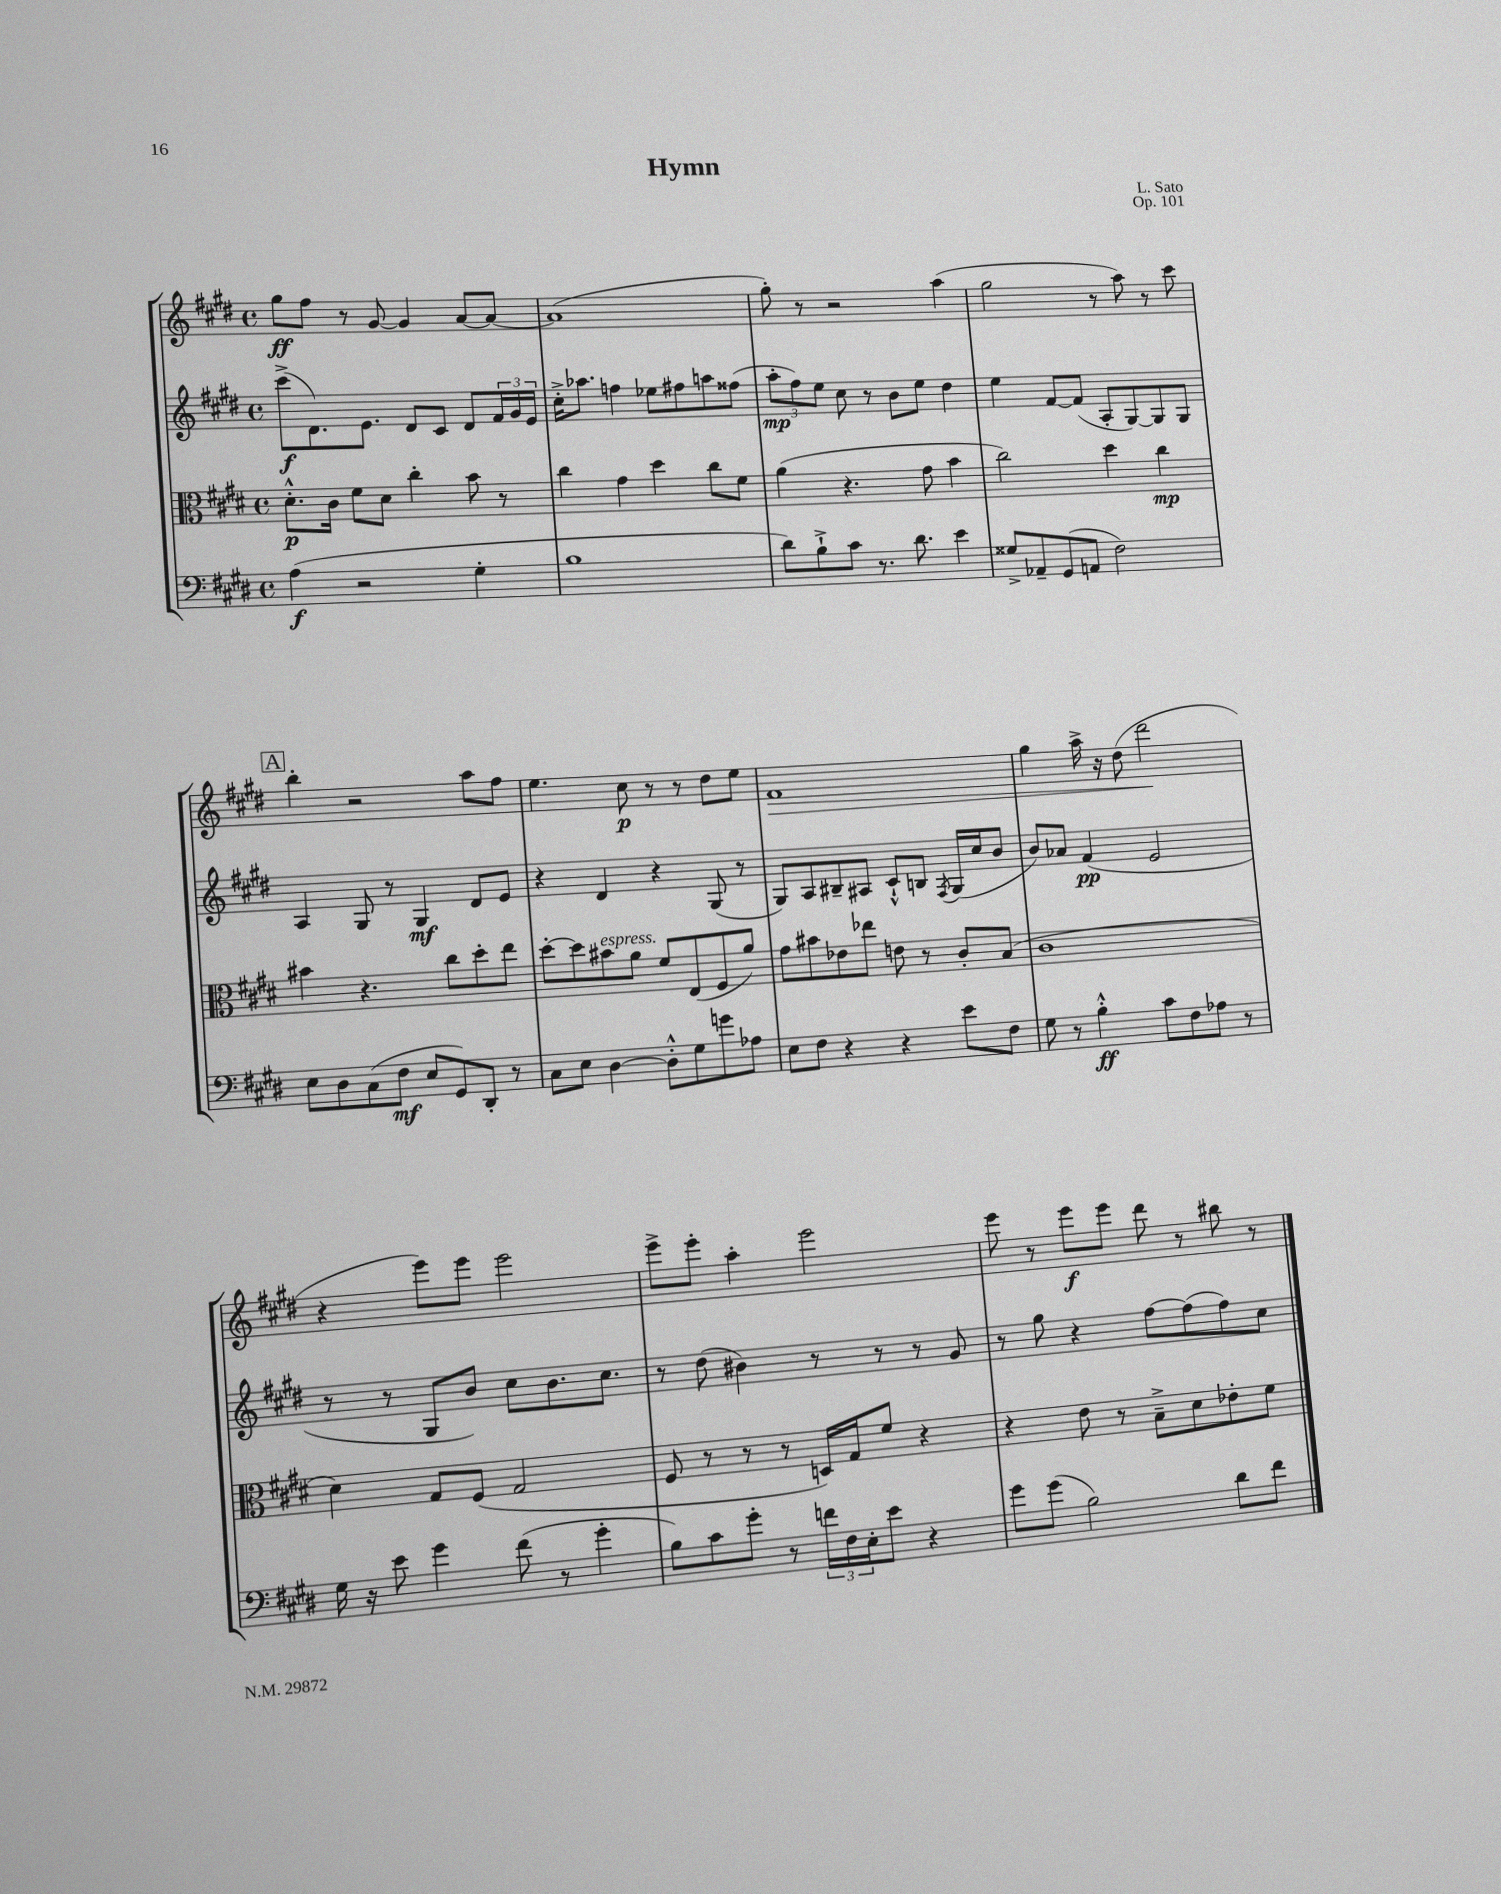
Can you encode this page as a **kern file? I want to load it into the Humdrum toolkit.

**kern	**dynam	**kern	**dynam	**kern	**dynam	**kern	**dynam
*part4	*part4	*part3	*part3	*part2	*part2	*part1	*part1
*staff4	*staff4	*staff3	*staff3	*staff2	*staff2	*staff1	*staff1
*clefF4	*	*clefC3	*	*clefG2	*	*clefG2	*
*k[f#c#g#d#]	*	*k[f#c#g#d#]	*	*k[f#c#g#d#]	*	*k[f#c#g#d#]	*
*M4/4	*	*M4/4	*	*M4/4	*	*M4/4	*
*met(c)	*	*met(c)	*	*met(c)	*	*met(c)	*
=1	=1	=1	=1	=1	=1	=1	=1
(4A\	f	8.d#'^^\L	p	(8ccc#^\L	f	8gg#\L	ff
.	.	.	.	8.d#\)	.	8ff#\J	.
.	.	16c#\Jk	.	.	.	.	.
2r	.	8f#\L	.	.	.	8r	.
.	.	.	.	8.e\J	.	.	.
.	.	8d#\J	.	.	.	[8g#/	.
.	.	4cc#'\	.	8d#/L	.	4g#/]	.
.	.	.	.	8c#/J	.	.	.
4G#'\	.	8b\	.	8d#/L	.	[8a/L	.
.	.	8r	.	24f#/L	.	8a/J_	.
.	.	.	.	24g#/	.	.	.
.	.	.	.	24e/JJ	.	.	.
=2	=2	=2	=2	=2	=2	=2	=2
1B	.	4cc#\	.	16cc#'^\KL	.	(1a]	.
.	.	.	.	8.aa-X\J	.	.	.
.	.	4g#\	.	4ffn\	.	.	.
.	.	4dd#\	.	8ee-X\L	.	.	.
.	.	.	.	8ff#X\	.	.	.
.	.	8cc#\L	.	8aan\	.	.	.
.	.	8f#\J	.	(8ff##X\J	.	.	.
=3	=3	=3	=3	=3	=3	=3	=3
8d#\L)	.	(4a\	.	12aa'\L	mp	8gg#'\)	.
.	.	.	.	12ff#\)	.	.	.
8B`^\	.	.	.	.	.	8r	.
.	.	.	.	12ee\J	.	.	.
8c#\J	.	4.r	.	8cc#\	.	2r	.
8.r	.	.	.	8r	.	.	.
.	.	.	.	8b\L	.	.	.
8.d#\	.	.	.	.	.	.	.
.	.	8g#\	.	8ee\J	.	.	.
4e\	.	4b\	.	4dd#\	.	(4aa\	.
=4	=4	=4	=4	=4	=4	=4	=4
8G##X^/L	.	2cc#\)	.	4ee\	.	2gg#\	.
8AA-X~/	.	.	.	.	.	.	.
(8GG#/	.	.	.	[8f#/L	.	.	.
8AAn/J	.	.	.	(8f#/J]	.	.	.
2F#\)	.	4dd#\	.	8A'/L	.	8r	.
.	.	.	.	[8G#/)	.	8aa\)	.
.	.	4cc#\	mp	8G#/]	.	8r	.
.	.	.	.	8G#/J	.	8ccc#\	.
!!LO:LB:g=z
!!LO:REH:place=s1:t=A
=5	=5	=5	=5	=5	=5	=5	=5
8E\L	.	4b#X\	.	4A/	.	4bb'\	.
8D#\	.	.	.	.	.	.	.
(8C#\	.	4.r	.	8G#/	.	2r	.
8F#\J	mf	.	.	8r	.	.	.
8E/L	.	.	.	4G#/	mf	.	.
8GG#/)	.	8cc#\L	.	.	.	.	.
8DD#'/J	.	8dd#'\	.	8d#/L	.	8aa\L	.
8r	.	8ee\J	.	8e/J	.	8ff#\J	.
=6	=6	=6	=6	=6	=6	=6	=6
8C#\L	.	[8dd#'\L	.	4r	.	4.ee\	.
8E\J	.	8dd#\]	.	.	.	.	.
!	!	!LO:TX:a:i:t=espress.	!	!	!	!	!
[4D#\	.	8b#X\	.	4d#/	.	.	.
.	.	8a\J	.	.	.	8cc#\	p
8D#'^^\L]	.	8f#/L	.	4r	.	8r	.
8G#\	.	(8E/	.	.	.	8r	.
8gn\	.	8F#/	.	(8G#/	.	8dd#\L	.
8A-X\J	.	8a/J)	.	8r	.	8ee\J	.
=7	=7	=7	=7	=7	=7	=7	=7
!	!	!	!	!	!	!	!LO:HP:b
8E\L	.	8g#\L	.	8G#/L)	.	1f#	>
8F#\J	.	8b#X\	.	8A/	.	.	.
4r	.	8e-X\	.	8B#X~/	.	.	.
.	.	8ee-X\J	.	8A#X/J	.	.	.
4r	.	8en\	.	8c#`^^/L	.	.	.
.	.	8r	.	8Bn/J	.	.	.
.	.	.	.	8qF#/	.	.	.
8e\L	.	8c#'/L	.	(16G#/LL	.	.	.
.	.	.	.	16cc#/J	.	.	.
8F#\J	.	(8B/J	.	8b/J	.	.	.
=8	=8	=8	=8	=8	=8	=8	=8
8G#\	.	1c#	.	8b/L)	.	4gg#\	.
8r	.	.	.	8a-X/J	.	.	.
4B'^^\	ff	.	.	(4f#/	pp	16aa^\	.
.	.	.	.	.	.	16r	.
.	.	.	.	.	.	(8dd#\	.
8c#\L	.	.	.	2e/	.	2ddd#\	.
8F#\	.	.	.	.	.	.	.
8A-X\J	.	.	.	.	.	.	.
8r	.	.	.	.	.	.	.
.	.	.	.	.	.	.	]
!!LO:LB:g=z
=9	=9	=9	=9	=9	=9	=9	=9
16G#\	.	4d#\)	.	8r	.	4r	.
16r	.	.	.	.	.	.	.
8e\	.	.	.	8r	.	.	.
4g#\	.	8G#/L	.	8G#/L	.	8eee\L)	.
.	.	(8F#/J	.	8b/J)	.	8eee\J	.
(8f#\	.	2G#/	.	8cc#\L	.	2eee\	.
8r	.	.	.	8.b\	.	.	.
4g#'\	.	.	.	.	.	.	.
.	.	.	.	8.cc#\J	.	.	.
=10	=10	=10	=10	=10	=10	=10	=10
8B\L)	.	8F#/	.	8r	.	8eee^\L	.
8c#\	.	8r	.	(8dd#\	.	8eee'\J	.
8g#'\J	.	8r	.	4b#X\)	.	4aa'\	.
8r	.	8r	.	.	.	.	.
24fn\LL	.	16Dn/LL)	.	8r	.	2eee\	.
24F#\	.	.	.	.	.	.	.
.	.	16G#/J	.	.	.	.	.
24E'\J	.	.	.	.	.	.	.
8e\J	.	8f#/J	.	8r	.	.	.
4r	.	4r	.	8r	.	.	.
.	.	.	.	8g#/	.	.	.
=11	=11	=11	=11	=11	=11	=11	=11
8g#\L	.	4r	.	8r	.	8eee\	.
(8g#\J	.	.	.	8gg#\	.	8r	.
2B\)	.	8e\	.	4r	.	8eee\L	f
.	.	8r	.	.	.	8eee\J	.
.	.	8B~^\L	.	[8ff#\L	.	8ddd#\	.
.	.	8d#\	.	(8ff#\]	.	8r	.
8d#\L	.	8e-X'\	.	8ff#\)	.	8bb#X\	.
8f#\J	.	8f#\J	.	8cc#\J	.	8r	.
==	==	==	==	==	==	==	==
*-	*-	*-	*-	*-	*-	*-	*-
